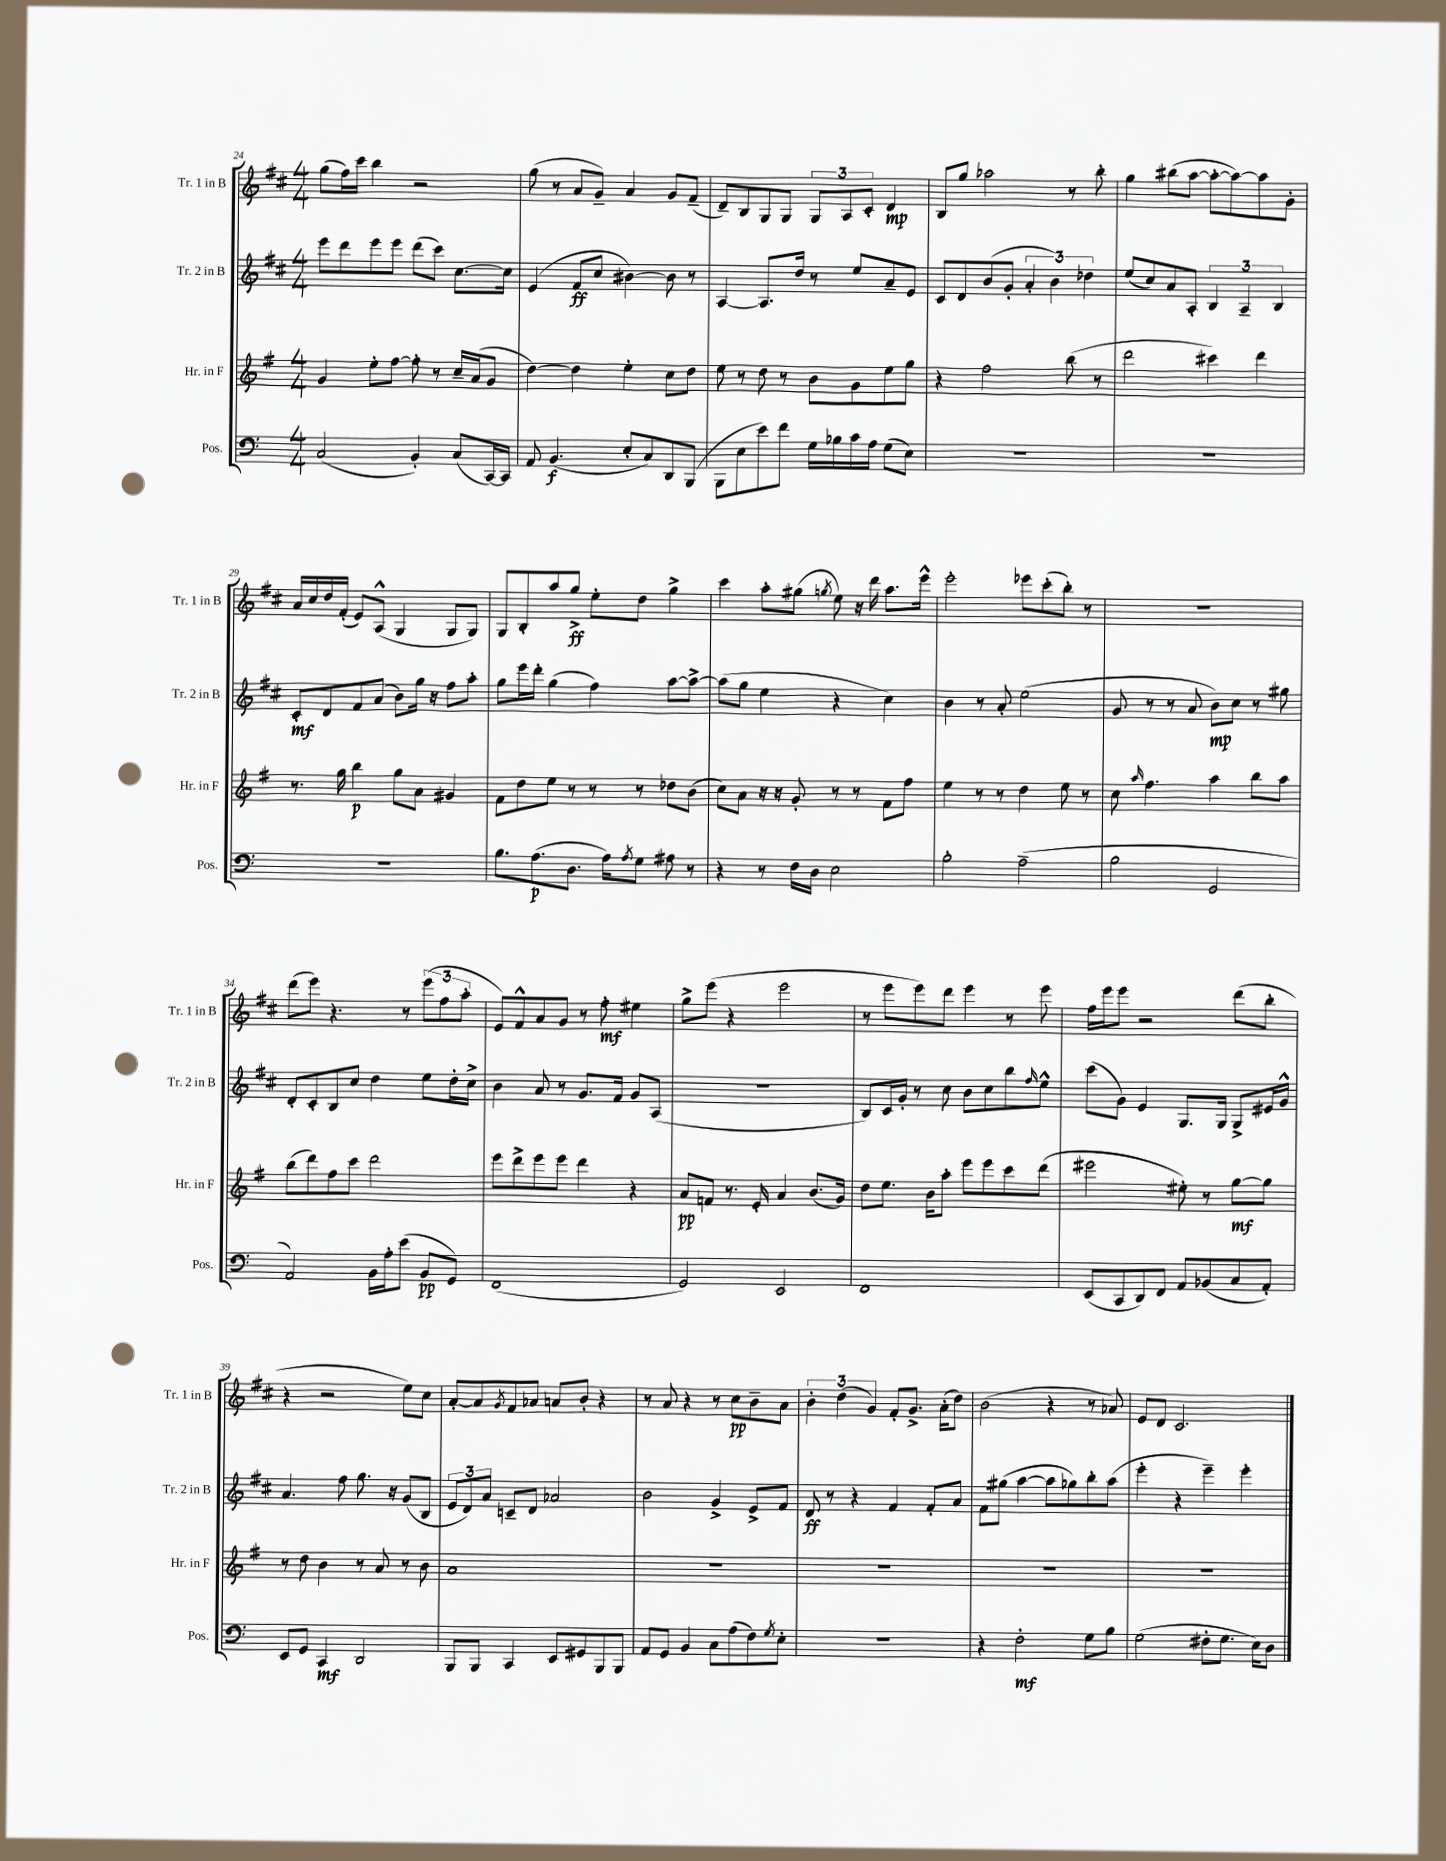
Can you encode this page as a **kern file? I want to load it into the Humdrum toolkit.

**kern	**kern	**kern	**kern
*staff4	*staff3	*staff2	*staff1
*clefF4	*clefG2	*clefG2	*clefG2
*k[]	*k[f#]	*k[f#c#]	*k[f#c#]
*M4/4	*M4/4	*M4/4	*M4/4
(2C/	4g/	8eee\L	(8gg\L
.	.	8ddd\	16ff#\L)
.	.	.	16ccc#\JJ
.	8ee'\L	8eee\	4bb\
.	[8ff#\J	8eee\J	.
4BB'/)	8ff#'\]	(8ddd\L	2r
.	8r	8ccc#\J)	.
(8C/L	16cc~/LL	[8.cc#\L	.
.	(16a/J	.	.
[16CC/L)	8g/J	.	.
16CC/]JJ	.	16cc#\]Jk	.
=	=	=	=
8AA/	[4dd\)	(4e/	(8gg\
(4.BB/	.	.	8r
.	4dd\]	8f#/L	8a/L
.	.	8cc#/J	8g~/J)
8E'/L	4ee'\	[4b#\)	4a/
8C/)	.	.	.
8DD/	8cc\L	8b#\]	8g/L
(8BBB/J	8dd\J	8r	(8f#~/J
=	=	=	=
8BBB\L	8ee\	[4A/	8d~/L)
8E\	8r	.	8B/
8e\)	8dd\	8.A/]L	8G/
8f\J	8r	.	8G/J
.	.	16dd/Jk	.
16G\LL	8b\L	8r	12G/L
16B-\	.	.	.
.	.	.	12A/
16c\	8g\	8ee/L	.
.	.	.	12c#'/J
16A\JJ	.	.	.
(8G\L	8ee\	8a~/	4d/
8E\J)	8gg\J	8e/J	.
=	=	=	=
1r	4r	8c#/L	8B/L
.	.	8d/	8gg/J
.	2ff#\	(8b/	2aa-\
.	.	8g'/J	.
.	.	6a'/	.
.	.	6b\)	.
.	(8bb\	.	8r
.	.	6dd-\	.
.	8r	.	8bb'\
=	=	=	=
1r	2ddd\	(8ee/L	4gg\
.	.	8cc#/)	.
.	.	8a/	(8bb#\L
.	.	8A'/J	[8aa\J
.	4ccc#\)	6B/	8aa'\_L
.	.	.	8aa\_)
.	.	6A~/	.
.	4ddd\	.	8aa\]
.	.	6B/	.
.	.	.	8g'\J
=	=	=	=
1r	8.r	8c#'/L	16a/LL
.	.	.	16cc#/
.	.	8d/	16dd/
.	16gg\	.	(16f#'/JJ
.	4bb\	8f#/	8e/L)
.	.	(8a/J	(8A^^/J
.	8gg\L	8b\L)	4G/
.	8a\J	16gg\Jk	.
.	.	16r	.
.	4g#/	8ff#\L	8G/L
.	.	8aa'\J	8G/J)
=	=	=	=
8.B\L	8f#\L	8gg\L	8G/L
.	8dd\	16eee\L	8B'/
(8.A\	.	16ddd'\JJ	.
.	8ee\J	(4gg\	8aa/
8.D\J	8r	.	8gg^/J
.	8r	4ff#\)	8ee'\L
16A\LK)	.	.	.
8qA/	.	.	.
8G\J	8r	.	8dd\J
8A#\	8dd-\L	[8aa\L	4gg^\
8r	(8b\J	8aa^\_J	.
=	=	=	=
4r	8cc\L)	(8aa\]L	4ccc#\
.	8a\J	8gg\J	.
8r	16r	4ee\	8aa'\L
.	16r	.	.
16F\LL	8g'/	.	(8gg#\J
16D\JJ	.	.	.
.	.	.	8qgg/
2E\	8r	4r	8ee\)
.	8r	.	16r
.	.	.	16ddd\
.	8f#\L	4cc#\)	8.aa\L
.	8ff#\J	.	.
.	.	.	16eee^^\Jk
=	=	=	=
2B'\	4ee\	4b\	2eee'\
.	8r	8r	.
.	8r	8a'/	.
(2A~\	4dd\	(2ee\	8eee-\L
.	.	.	(8ccc#'\
.	8ee\	.	8bb'\J)
.	8r	.	8r
=	=	=	=
2B\	8cc\	8g/	1r
.	16qqaa/	.	.
.	4.ff#\	8r	.
.	.	8r	.
.	.	8a/	.
2GG/	4aa\	8b\L)	.
.	.	8cc#\J	.
.	8bb\L	8r	.
.	8aa\J	8gg#\	.
=	=	=	=
2AA/)	(8bb\L	8d'/L	(8ddd\L
.	8ddd\)	8c#'/	8eee\J)
.	8ff#\	8B/	4.r
.	8ccc\J	8cc#/J	.
16BB\LL	2ddd\	4dd\	.
16A'\J	.	.	.
(8e\J	.	.	8r
8BB/L	.	8ee\L	(12eee\L
.	.	.	12ff#\
8GG/J)	.	16dd'\L	.
.	.	.	12aa'\J
.	.	16cc#^\JJ	.
=	=	=	=
(1FF	8eee\L	4b\	8e/L)
.	8ddd^\	.	8f#^^/
.	8eee\	8a/	8a/
.	8eee\J	8r	8g/J
.	4ddd\	8.g/L	8r
.	.	.	8ff#'\
.	.	16f#/Jk	.
.	4r	8g/L	4ee#\
.	.	(8A/J	.
=	=	=	=
2GG/)	8a/L	1r	8gg^\L
.	8f/J	.	(8eee\J
.	8.r	.	4r
.	16e'/	.	.
2EE/	4a/	.	2eee\
.	(8.b/L	.	.
.	16g/Jk)	.	.
=	=	=	=
1FF	8dd\L	8B/L)	8r
.	8.ee\J	16c#/L	8eee\L
.	.	16g'/JJ	.
.	.	8r	8eee\)
.	16b\LK	.	.
.	8aa'\J	8cc#\	8ddd\J
.	8eee\L	8b\L	4eee\
.	8eee\	8cc#\	.
.	8ccc\	8bb\	8r
.	.	16qqff#/	.
.	(8ddd\J	8ee^^\J	8eee\
=	=	=	=
(8EE/L	2eee#\	(8ccc#\L	16ff#\LL
.	.	.	16eee\J
8CC/	.	8g\J)	8eee\J
8DD/)	.	4e/	2r
8FF/J	.	.	.
8AA/L	8ee#'\)	8.G/L	.
(8BB-/	8r	.	.
.	.	16G/Jk	.
8C/	[8gg\L	8G^/L	(8ddd\L
8AA'/J)	8gg\]J	16e#/L	8bb'\J
.	.	16g^^/JJ	.
=	=	=	=
8EE/L	8r	4.a/	4r
8GG/J	8dd\	.	.
4CC/	4b\	.	2r
.	.	8ff#\	.
2DD/	8r	8.gg\	.
.	8a/	.	.
.	.	16r	.
.	8r	(8g/L	8ee\L)
.	8b\	8B/J	8cc#\J
=	=	=	=
8BBB/L	1a	12e/L	[8a'/L
.	.	12d/)	.
8BBB/J	.	.	8a/]
.	.	12a/J	.
.	.	.	8qg/
4CC/	.	8c~/L	8f#/
.	.	8d/J	8a-/J
8EE/L	.	2a-/	8a/L
8GG#/	.	.	8b'/J
8BBB/	.	.	4r
8BBB/J	.	.	.
=	=	=	=
8AA/L	1r	2b\	8r
8GG/J	.	.	8a/
4BB/	.	.	4r
8C\L	.	4g^/	8r
(8A\	.	.	8cc#\L
8F\)	.	8e^/L	8b~\
8qG/	.	.	.
8E'\J	.	8f#/J	8a\J
=	=	=	=
1r	1r	8d/	6b'\
.	.	8r	.
.	.	.	(6dd\
.	.	4r	.
.	.	.	6g/)
.	.	4f#/	8f#'/L
.	.	.	8.g^/J
.	.	8f#'/L	.
.	.	.	(16a'\LK
.	.	8a/J	8dd\J)
=	=	=	=
4r	1r	8f#\L	(2b\
.	.	(8gg#\J	.
2F'\	.	[4aa\	.
.	.	8aa\]L	4r
.	.	8gg-\)	.
8G\L	.	8bb'\	8r
8B\J	.	(8aa\J	8a-/)
=	=	=	=
(2G\	1r	4eee'\	8e/L
.	.	.	8d/J
.	.	4r	2.c#/
8F#'\L	.	4eee~\)	.
8.G\J	.	.	.
.	.	4eee'\	.
16E\LK)	.	.	.
8D\J	.	.	.
==	==	==	==
*-	*-	*-	*-
